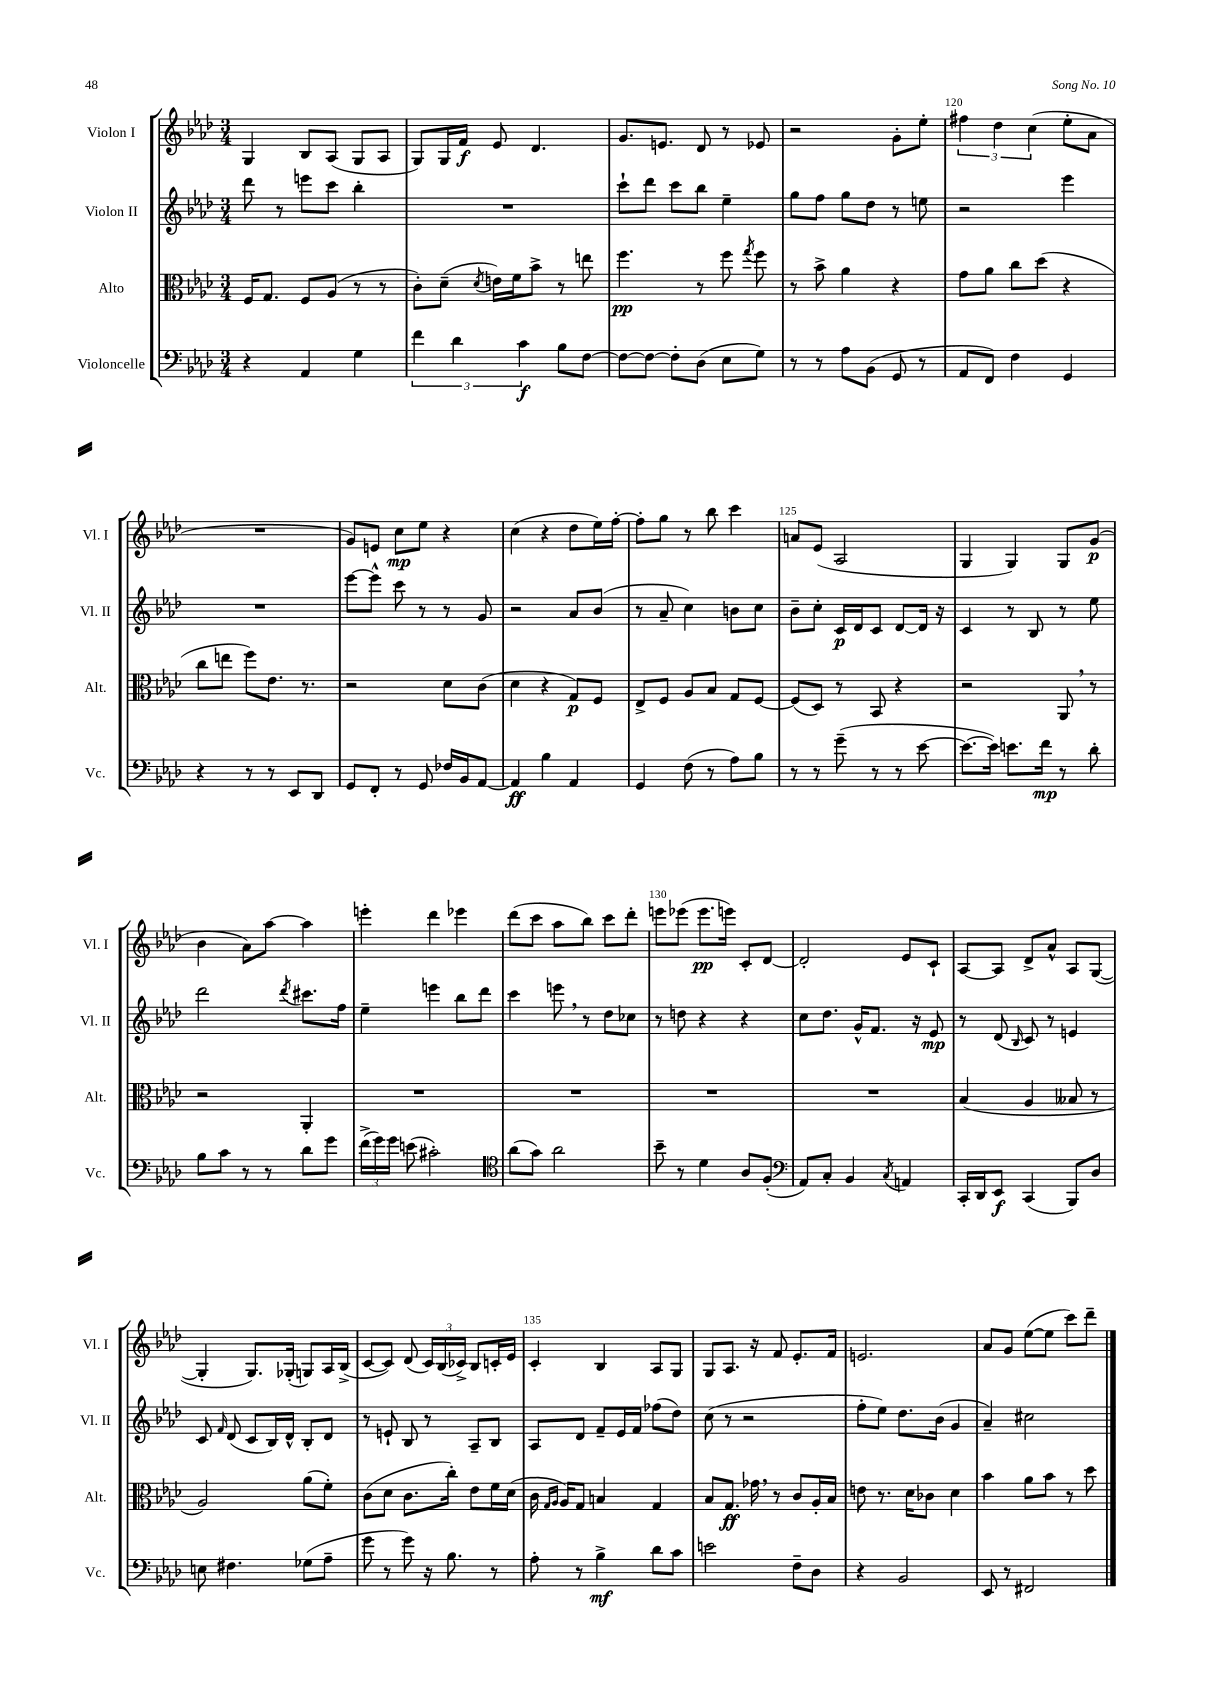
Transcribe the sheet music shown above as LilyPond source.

<<
\new StaffGroup <<
\new Staff = "s0" \with { instrumentName = "Violon I" shortInstrumentName = "Vl. I" } {
    \clef treble \key aes \major \numericTimeSignature \time 3/4
    \autoBeamOff g4 bes8[ aes8]( g8[ aes8] |
    g8[) g16 f'16]\f ees'8 des'4. |
    g'8.[ e'8.] des'8 r8 ees'8 |
    r2 g'8[-. ees''8]-. |
    \tuplet 3/2 { fis''4 des''4 c''4( } ees''8[-. aes'8] |
    R2. |
    g'8[) e'8] c''8[\mp ees''8] r4 |
    c''4( r4 des''8[ ees''16) f''16]~-. |
    f''8[-. g''8] r8 bes''8 c'''4 |
    a'8[ ees'8]( aes2 |
    g4 g4) g8[ g'8]\p( |
    bes'4 aes'8[) aes''8]~ aes''4 |
    e'''4-. des'''4 ees'''4 |
    des'''8[( c'''8] aes''8[ bes''8]) c'''8[ des'''8]-. |
    e'''8[ ees'''8]( ees'''8.[\pp e'''16]) c'8[-. des'8]~ |
    des'2-. ees'8[ c'8]-! |
    aes8[~ aes8] des'8[-> aes'8]-^ aes8[ g8]~( |
    g4-. g8.[) ges16]-.( g8[) aes16 bes16]->( |
    c'8[~ c'8]) des'8( \tuplet 3/2 { c'16[) bes16( ces'16]->) } bes8[ c'16-. ees'16] |
    c'4-. bes4 aes8[ g8] |
    g8[ aes8.] r16 f'8 ees'8.[-. f'16] |
    e'2. |
    aes'8[ g'8] ees''8[~( ees''8] c'''8[) des'''8]-- \bar "|." |
}
\new Staff = "s1" \with { instrumentName = "Violon II" shortInstrumentName = "Vl. II" } {
    \clef treble \key aes \major \numericTimeSignature \time 3/4
    \autoBeamOff des'''8 r8 e'''8[ c'''8] bes''4-. |
    R2. |
    c'''8[-! des'''8] c'''8[ bes''8] ees''4-- |
    g''8[ f''8] g''8[ des''8] r8 e''8 |
    r2 ees'''4 |
    R2. |
    ees'''8[~ ees'''8]-^ c'''8 r8 r8 g'8 |
    r2 aes'8[ bes'8]( |
    r8 aes'8-- c''4) b'8[ c''8] |
    bes'8[-- c''8]-. c'16[\p des'16 c'8] des'8[~ des'16] r16 |
    c'4 r8 bes8 r8 ees''8 |
    des'''2 \acciaccatura { des'''8 } cis'''8.[ f''16] |
    ees''4-- e'''4 bes''8[ des'''8] |
    c'''4 e'''8 \breathe r8 des''8[ ces''8] |
    r8 d''8 r4 r4 |
    c''8[ des''8.] g'16[-^ f'8.] r16 ees'8\mp |
    r8 des'8( \grace { bes16 } c'8) r8 e'4 |
    c'8 \grace { f'16 } des'8( c'8[ bes16) des'16]-^ bes8[-. des'8] |
    r8 e'8-! bes8 r8 aes8[-- bes8] |
    aes8[ des'8] f'8[-- ees'16 f'16] fes''8[( des''8]) |
    c''8( r8 r2 |
    f''8[-. ees''8]) des''8.[ bes'16]( g'4 |
    aes'4--) cis''2 \bar "|." |
}
\new Staff = "s2" \with { instrumentName = "Alto" shortInstrumentName = "Alt." } {
    \clef alto \key aes \major \numericTimeSignature \time 3/4
    \autoBeamOff f16[ g8.] f8[ aes8]( r8 r8 |
    c'8[-.) des'8]--( \acciaccatura { des'8 } e'16[) f'16 bes'8]-> r8 e''8 |
    f''4.\pp r8 f''8 \acciaccatura { g''8 } f''8 |
    r8 bes'8-> aes'4 r4 |
    g'8[ aes'8] c''8[ des''8]( r4 |
    c''8[ e''8] f''8[) ees'8.] r8. |
    r2 des'8[ c'8]( |
    des'4 r4 g8[\p) f8] |
    ees8[-> f8] aes8[ bes8] g8[ f8]~ |
    f8[( des8]) r8 bes,8 r4 |
    r2 aes,8 \breathe r8 |
    r2 aes,4-. |
    R2. |
    R2. |
    R2. |
    R2. |
    bes4( aes4 beses8 r8 |
    aes2) aes'8[( f'8]-.) |
    c'8[( des'8] c'8.[ c''16]-.) ees'8[ f'16 des'16]( |
    c'16 \grace { g16[ aes16] } aes16[) g8] b4 g4 |
    bes8[ g8.]\ff ges'16 \breathe r8 c'8[ aes16-. bes16] |
    e'8 r8. des'16[ ces'8] des'4 |
    bes'4 aes'8[ bes'8] r8 des''8 \bar "|." |
}
\new Staff = "s3" \with { instrumentName = "Violoncelle" shortInstrumentName = "Vc." } {
    \clef bass \key aes \major \numericTimeSignature \time 3/4
    \autoBeamOff r4 aes,4 g4 |
    \tuplet 3/2 { f'4 des'4 c'4\f } bes8[ f8]~ |
    f8[~ f8]~ f8[-. des8]( ees8[ g8]) |
    r8 r8 aes8[ bes,8]( g,8 r8 |
    aes,8[ f,8]) f4 g,4 |
    r4 r8 r8 ees,8[ des,8] |
    g,8[ f,8]-. r8 g,8 fes16[ bes,16 aes,8]~ |
    aes,4\ff bes4 aes,4 |
    g,4 f8( r8 aes8[) bes8] |
    r8 r8 g'8--( r8 r8 ees'8~ |
    ees'8.[~ ees'16]) e'8.[ f'16]\mp r8 des'8-. |
    bes8[ c'8] r8 r8 des'8[ g'8] |
    \tuplet 3/2 { f'16[->( g'16) g'16] } e'8( cis'2-.) |
    \clef tenor aes'8[( g'8]) aes'2 |
    bes'8-- r8 des'4 aes8[ f8]-.( |
    \clef bass aes,8[) c8]-. bes,4 \acciaccatura { c8 } a,4 |
    c,16[-. des,16 ees,8]\f c,4( bes,,8[) des8] |
    e8 fis4. ges8[( aes8]-- |
    g'8 r8 g'8) r16 bes8. r8 |
    aes8-. r8 bes4->\mf des'8[ c'8] |
    e'2 f8[-- des8] |
    r4 bes,2 |
    ees,8 r8 fis,2 \bar "|." |
}
>>
>>
\layout { \context { \Score currentBarNumber = #116 \override BarNumber.break-visibility = ##(#f #t #t) barNumberVisibility = #(every-nth-bar-number-visible 5) } }
